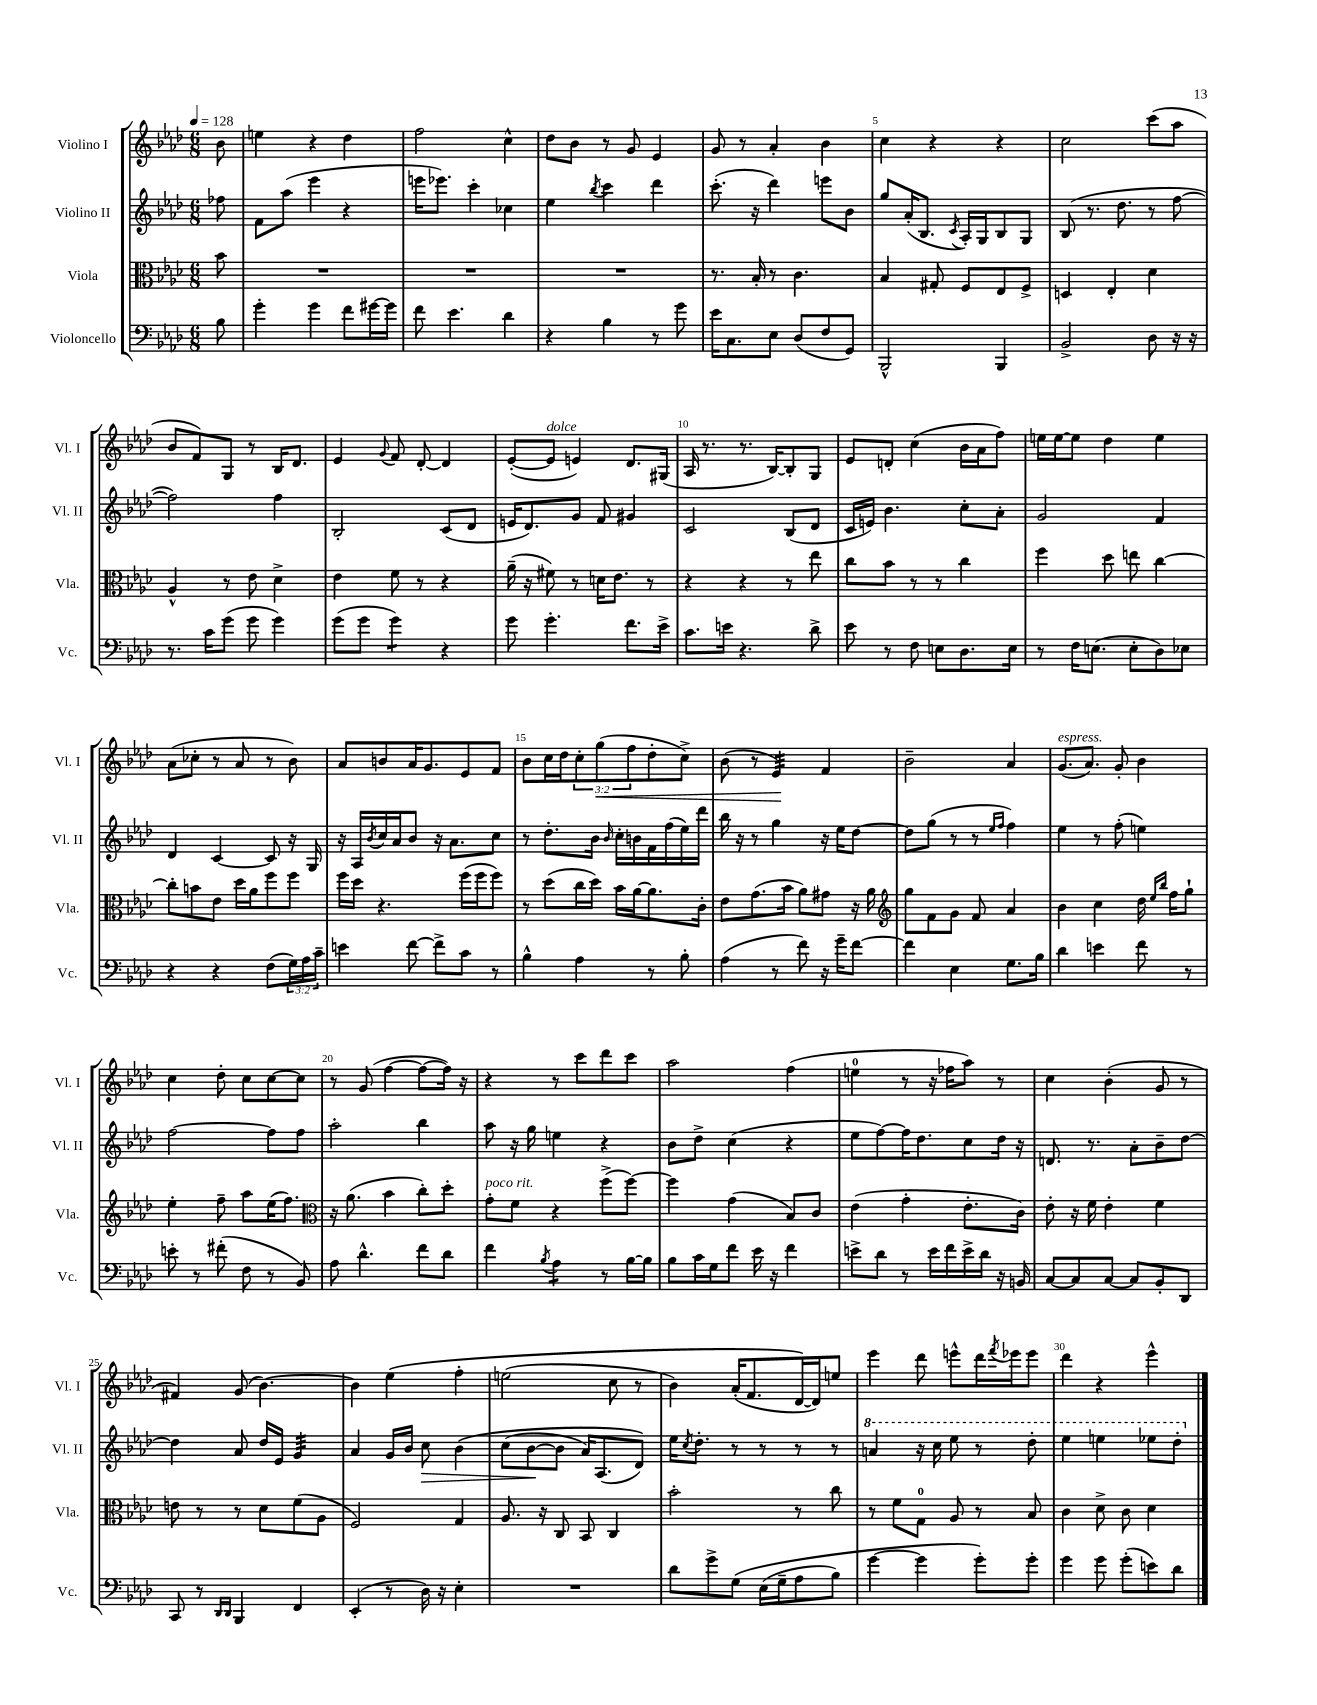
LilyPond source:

<<
\new StaffGroup <<
\new Staff = "s0" \with { instrumentName = "Violino I" shortInstrumentName = "Vl. I" } {
    \clef treble \key aes \major \numericTimeSignature \time 6/8 \override Staff.TupletNumber.text = #tuplet-number::calc-fraction-text \partial 8 \tempo 4 = 128
    bes'8 |
    e''4 r4 des''4 |
    f''2 c''4-^ |
    des''8 bes'8 r8 g'8 ees'4 |
    g'8 r8 aes'4-. bes'4 |
    c''4 r4 r4 |
    c''2 c'''8( aes''8 |
    bes'8 f'8) g8 r8 bes16 des'8. |
    ees'4 \appoggiatura { g'8 } f'8 des'8~-. des'4 |
    ees'8~-.( ees'8^\markup { \italic "dolce" } e'4) des'8. gis16( |
    aes16 r8. r8. bes16~) bes8-. g8 |
    ees'8 d'8-. c''4( bes'16 aes'16 f''8) |
    e''16 e''16~ e''8 des''4 e''4 |
    aes'8( ces''8-. r8 aes'8 r8 bes'8) |
    aes'8 b'8 aes'16 g'8. ees'8 f'8 |
    bes'8 c''16 des''16 \tuplet 3/2 { c''8-. g''8\<( f''8 } des''8-. c''8->) |
    bes'8( r8 ees'4:32\!) f'4 |
    bes'2-- aes'4 |
    g'8.^\markup { \italic "espress." }( aes'8.) g'8-. bes'4 |
    c''4 des''8-. c''8 c''8~ c''8 |
    r8 g'8( f''4~ f''8~ f''16) r16 |
    r4 r8 c'''8 des'''8 c'''8 |
    aes''2 f''4( |
    e''4-0 r8 r16 fes''16 aes''8) r8 |
    c''4 bes'4-.( g'8 r8 |
    fis'4) g'8( bes'4.~) |
    bes'4 ees''4\( f''4-. |
    e''2( c''8 r8 |
    bes'4) aes'16-.( f'8. des'16~\) des'16) e''8 |
    ees'''4 des'''8 e'''8-^ des'''16 \acciaccatura { f'''8 } ees'''16 ees'''8 |
    des'''4 r4 ees'''4-^ \bar "|." |
}
\new Staff = "s1" \with { instrumentName = "Violino II" shortInstrumentName = "Vl. II" } {
    \clef treble \key aes \major \numericTimeSignature \time 6/8 \partial 8
    fes''8 |
    f'8 aes''8( ees'''4 r4 |
    e'''16 ees'''8.) c'''4-. ces''4 |
    ees''4 \acciaccatura { bes''8 } c'''4 des'''4 |
    c'''8.-.( r16 des'''4) e'''8 bes'8 |
    g''8 aes'16-.( bes8. \acciaccatura { c'8 } aes16-.) g16 bes8 g8 |
    bes8( r8. des''8. r8 f''8~ |
    f''2) f''4 |
    bes2-. c'8( des'8 |
    e'16 des'8.) g'8 f'8 gis'4 |
    c'2 bes8( des'8 |
    c'16 e'16) bes'4. c''8-. aes'8-. |
    g'2 f'4 |
    des'4 c'4~ c'8 r16 g16 |
    r16 aes16 \acciaccatura { bes'8 } c''16 aes'16 bes'8 r16 aes'8. c''8 |
    r8 des''8.-. bes'16 \grace { bes'16 } c''16-. b'16 f'16 f''16( ees''16) des'''16 |
    bes''16 r16 r8 g''4 r16 ees''16 des''8~ |
    des''8 g''8( r8 r8 \grace { ees''16 f''16 } f''4) |
    ees''4 r8 f''8-.( e''4) |
    f''2~ f''8 f''8 |
    aes''2-. bes''4 |
    aes''8 r16 g''16 e''4 r4 |
    bes'8 des''8-> c''4( r4 |
    ees''8 f''8~) f''16 des''8. c''8 des''16 r16 |
    d'8. r8. aes'8-. bes'8-- des''8~ |
    des''4 aes'8 des''16 ees'16 g'4:32 |
    aes'4 g'16 bes'16 c''8\> bes'4\( |
    c''8( bes'8~\! bes'8 aes'16) aes8.( des'8)\) |
    ees''16 \acciaccatura { c''8 } des''8.-. r8 r8 r8 r8 |
    \ottava #1 a''4 r16 c'''16 ees'''8 r8 des'''8-. |
    ees'''4 e'''4 ees'''8 des'''8-. \ottava #0 \bar "|." |
}
\new Staff = "s2" \with { instrumentName = "Viola" shortInstrumentName = "Vla." } {
    \clef alto \key aes \major \numericTimeSignature \time 6/8 \partial 8
    bes'8 |
    R2. |
    R2. |
    R2. |
    r8. bes16-. r8 c'4. |
    bes4 gis8-. f8 ees8 f8-> |
    d4 ees4-. des'4 |
    aes4-^ r8 ees'8 des'4-> |
    ees'4 f'8 r8 r4 |
    aes'16--( r16 fis'8) r8 d'16 ees'8. r8 |
    r4 r4 r8 ees''8 |
    c''8 bes'8 r8 r8 c''4 |
    f''4 des''8 e''8 c''4~ |
    c''8-. b'8 ees'8 des''16 aes'16 f''8 f''8 |
    f''16 des''16 r4. f''16( f''16 f''8) |
    r8 des''8( c''16 des''16) bes'16 aes'16~ aes'8. c'16-. |
    ees'8 g'8.( bes'16 aes'8) gis'8 r16 aes'16 |
    \clef treble g''8 f'8 g'8 f'8 aes'4 |
    bes'4 c''4 des''16 \grace { ees''16 bes''16 } f''16 g''8-! |
    ees''4-. f''8-- aes''8 ees''16( f''8.) |
    \clef alto r16 aes'8.( bes'4 c''8-.) des''8-. |
    g'8-.^\markup { \italic "poco rit." } f'8 r4 f''8->( f''8~) |
    f''4 g'4( bes8) c'8 |
    ees'4( g'4-. ees'8.-. c'16) |
    ees'8-. r16 f'16 ees'4-. f'4 |
    e'8 r8 r8 des'8 f'8( aes8 |
    f2) g4 |
    aes8. r16 c8 bes,8 c4 |
    bes'2-. r8 c''8 |
    r8 f'8 g8-0 aes8 r8 bes8 |
    c'4 des'8-> c'8 des'4 \bar "|." |
}
\new Staff = "s3" \with { instrumentName = "Violoncello" shortInstrumentName = "Vc." } {
    \clef bass \key aes \major \numericTimeSignature \time 6/8 \override Staff.TupletNumber.text = #tuplet-number::calc-fraction-text \partial 8
    bes8 |
    g'4-. g'4 f'8 gis'16~ gis'16 |
    f'8 ees'4. des'4 |
    r4 bes4 r8 g'8 |
    ees'16 c8. ees8 des8( f8 g,8) |
    bes,,2-^ bes,,4 |
    bes,2-> des8 r16 r16 |
    r8. c'16 g'8( g'8 g'4) |
    g'8( g'8 g'4:8) r4 |
    g'8 g'4.-. f'8. ees'16-> |
    c'8. e'16 r4. des'8-> |
    ees'8 r8 f8 e8 des8. e16 |
    r8 f16 e8.( e8-. des8) ees8 |
    r4 r4 f8( \tuplet 3/2 { g16) aes16 c'16-- } |
    e'4 f'8~ f'8-> c'8 r8 |
    bes4-^ aes4 r8 bes8-. |
    aes4( r8 f'8) r16 g'16-- f'8~ |
    f'4 ees4 g8. bes16 |
    des'4 e'4 f'8 r8 |
    e'8-. r8 fis'8-.( f8 r8 bes,8) |
    aes8 des'4.-^ f'8 des'8 |
    f'4 \acciaccatura { bes8 } aes4:8 r8 bes16~ bes16 |
    bes8 c'16 g16 f'8 ees'16 r16 f'4 |
    e'8-> des'8 r8 e'16 f'16 e'16-> des'16 r16 b,16 |
    c8~ c8 c8~ c8 bes,8-. des,8 |
    c,8 r8 \grace { des,16 des,16 } bes,,4 f,4 |
    ees,4-.( r8 des16) r16 ees4-. |
    R2. |
    des'8 g'8-> g8\( ees16( g16-- aes8 bes8) |
    g'4~ g'4 g'8-.\) g'8-. |
    g'4 g'8 g'8-.( e'8) des'8 \bar "|." |
}
>>
>>
\layout { \context { \Score \override BarNumber.break-visibility = ##(#f #t #t) barNumberVisibility = #(every-nth-bar-number-visible 5) } }
